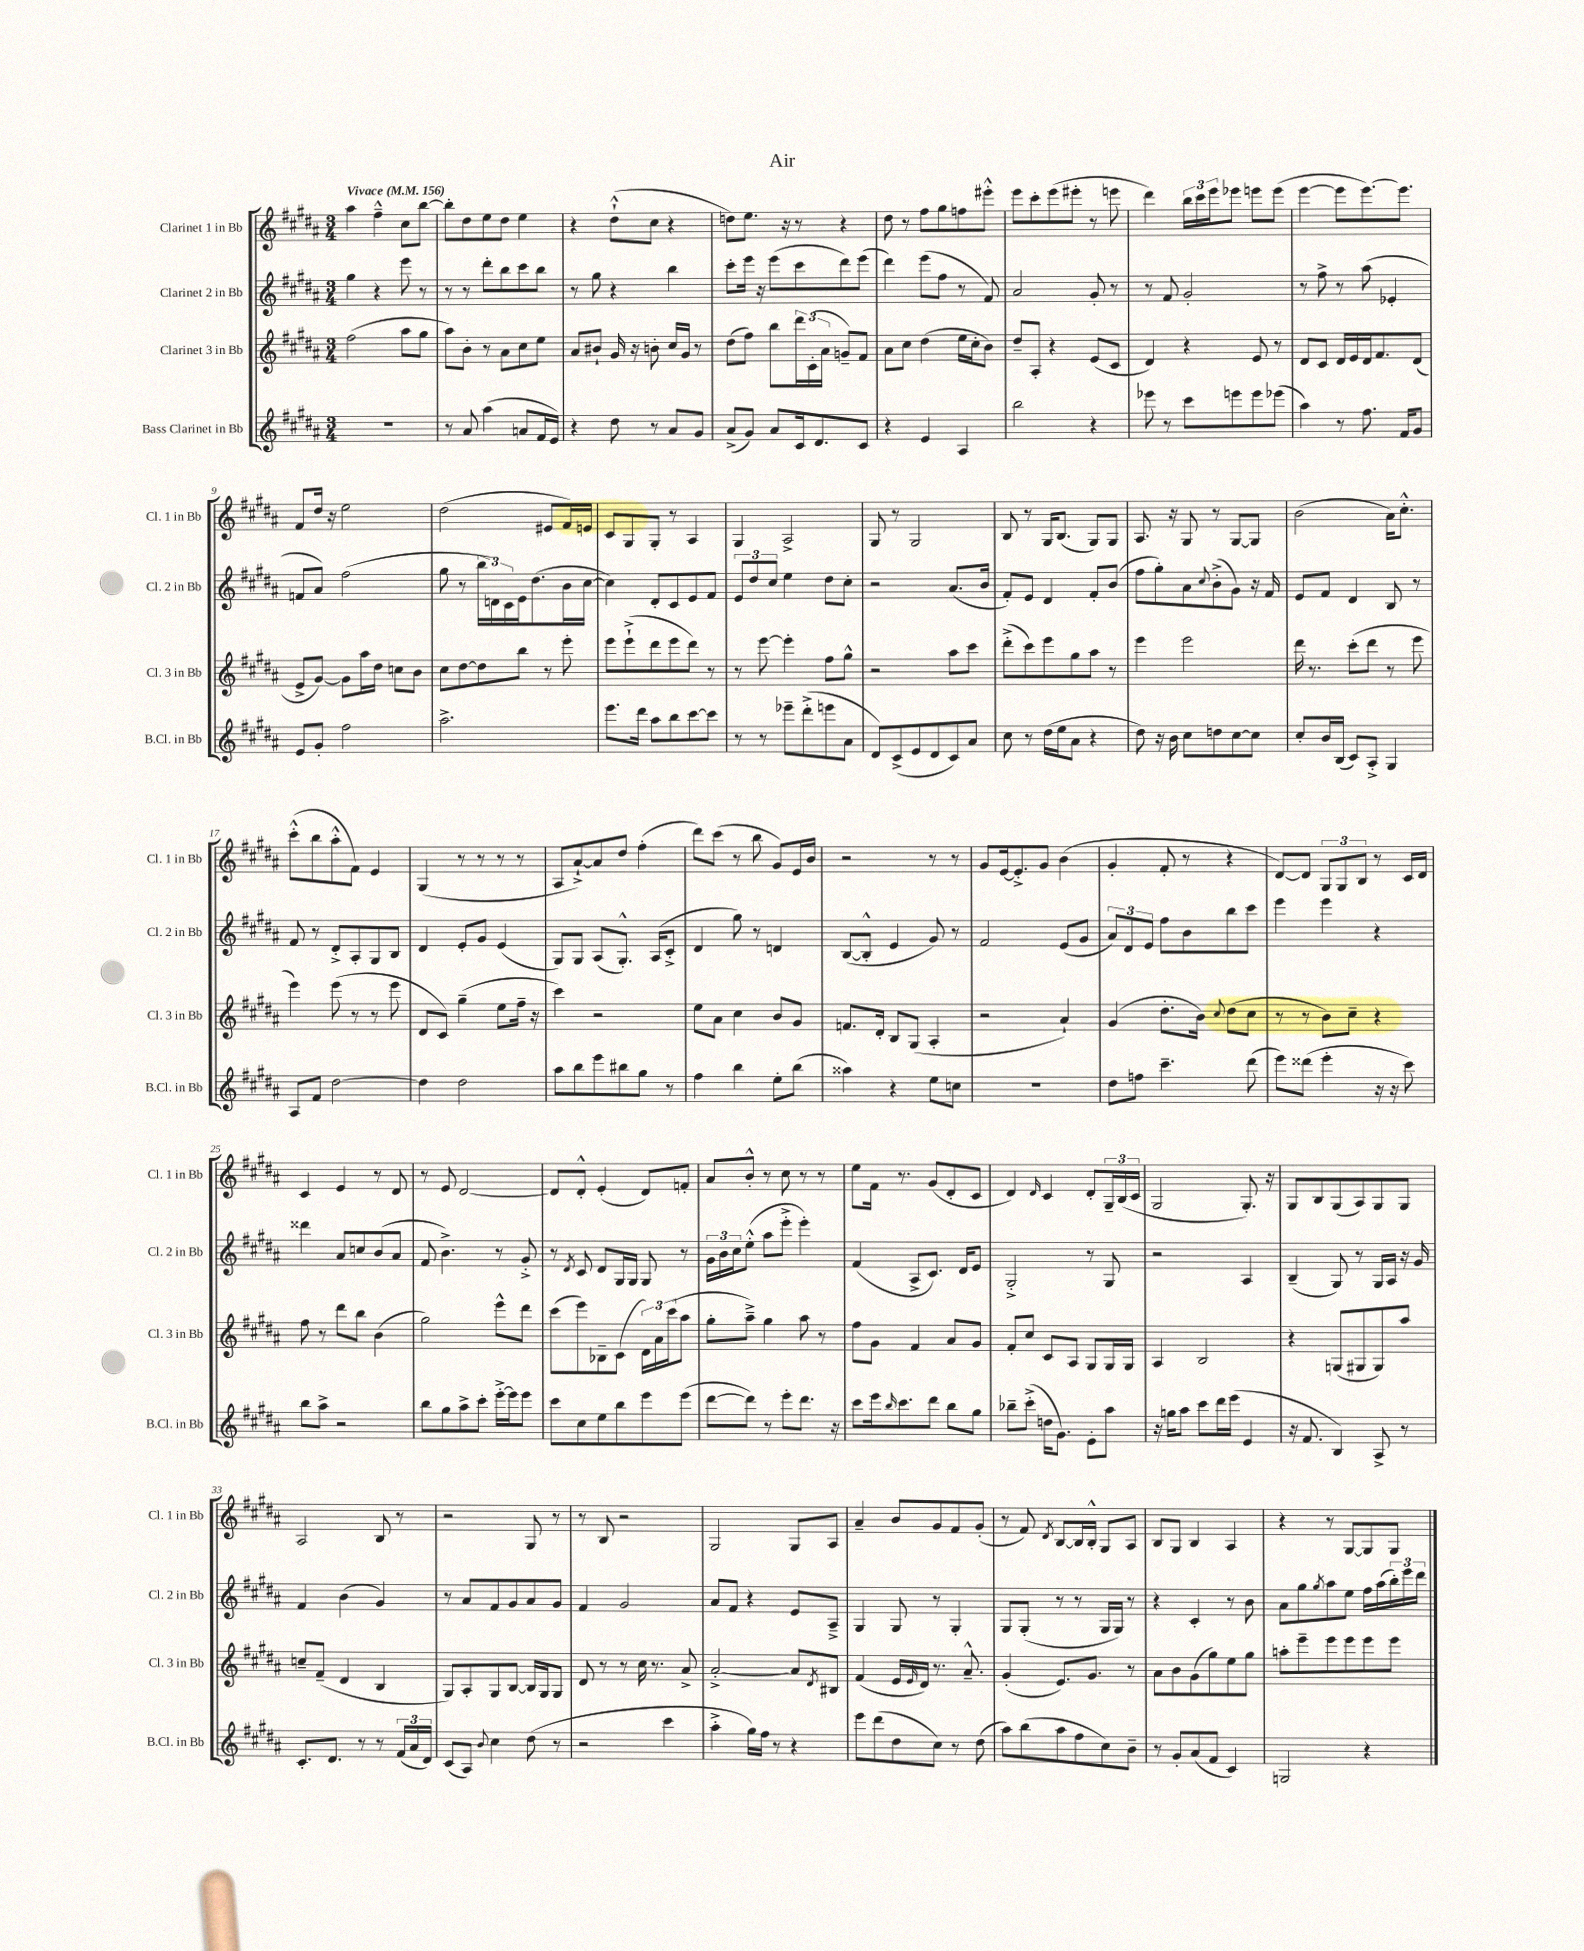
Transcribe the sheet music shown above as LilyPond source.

\header { title = "Air" }
<<
\new StaffGroup <<
\new Staff = "s0" \with { instrumentName = "Clarinet 1 in Bb" shortInstrumentName = "Cl. 1 in Bb" } {
    \clef treble \key b \major \numericTimeSignature \time 3/4 \tempo "Vivace" 4 = 156
    ais''4 fis''4---^ cis''8 b''8~ |
    b''8-. dis''8 e''8 dis''8 e''4 |
    r4 dis''8-!-^( cis''8 r4 |
    d''8) e''8. r16 r8 r4 |
    dis''8 r8 fis''8 gis''8 f''8 eis'''8-.-^ |
    e'''8 cis'''8-. e'''8( eis'''8-. r8 e'''8 |
    dis'''4) \tuplet 3/2 { b''16 cis'''16 e'''16 } ees'''8 e'''8 e'''8( |
    e'''4~ e'''8 e'''8.~) e'''8. |
    fis'8 dis''16 r16 e''2 |
    dis''2( eis'8 fis'16) e'16 |
    cis'8 gis8 gis8-. r8 ais4 |
    gis4 ais2-> |
    gis8 r8 gis2 |
    b8 r8 gis16 b8.( gis8) gis8 |
    ais8. r16 gis8 r8 gis8~ gis8 |
    b'2( ais'16) cis''8.-.-^ |
    cis'''8-.-^( b''8 ais''8-.-^ fis'8) e'4 |
    gis4( r8 r8 r8 r8 |
    ais8 ais'8~-!->) ais'8 dis''8 fis''4-.( |
    dis'''8) cis'''8( r8 b''8 gis'8) e'16 b'16 |
    r2 r8 r8 |
    gis'8 e'16~ e'8.-.-> gis'8 b'4( |
    gis'4-. fis'8-. r8 r4 |
    dis'8~) dis'8 \tuplet 3/2 { gis8 gis8 b8 } r8 cis'16 dis'16 |
    cis'4 e'4 r8 dis'8 |
    r8 e'8 dis'2~ |
    dis'8 dis'8-.-^ e'4-.( dis'8) f'8-. |
    ais'8 b'8-.-^ r8 cis''8 r8 r8 |
    e''8 fis'16 r8. gis'8( dis'8-. cis'8 |
    dis'4) \grace { dis'16 } cis'4 dis'8-. \tuplet 3/2 { gis16-- b16( cis'16 } |
    gis2 gis8.-.) r16 |
    gis8 b8 gis8( ais8) gis8 gis8 |
    ais2 b8 r8 |
    r2 gis8 r8 |
    r8 b8 r2 |
    gis2 gis8 ais8 |
    ais'4-- b'8 gis'8 fis'8 gis'8-.( |
    r8 fis'8) \acciaccatura { dis'8 } b8~ b16 b16-.-^ gis8 ais8 |
    b8 gis8 b4 ais4 |
    r4 r8 gis8~ gis8 gis8 \bar "|." |
}
\new Staff = "s1" \with { instrumentName = "Clarinet 2 in Bb" shortInstrumentName = "Cl. 2 in Bb" } {
    \clef treble \key b \major \numericTimeSignature \time 3/4
    gis''4 r4 e'''8 r8 |
    r8 r8 dis'''8-. b''8 cis'''8 b''8 |
    r8 gis''8 r4 b''4 |
    cis'''8-. e'''16 r16 e'''8( cis'''8 dis'''8) e'''8( |
    dis'''4) e'''8( fis''8 r8 fis'8) |
    ais'2 gis'8-. r8 |
    r8 fis'8 gis'2-. |
    r8 fis''8-> r8 ais''8( ees'4-. |
    f'8 ais'8) fis''2( |
    gis''8 r8 \tuplet 3/2 { b''16 d'16) cis'16 } e'16 dis''8.( b'16 cis''16~ |
    cis''4) dis'8-. cis'8 e'8 fis'8 |
    \tuplet 3/2 { e'8 dis''8 cis''8 } e''4 dis''8 cis''8-. |
    r2 ais'8.( b'16 |
    fis'8-.) e'8 dis'4 fis'8-. b'8( |
    fis''8 gis''8-.) ais'8 \appoggiatura { cis''8 } b'8-.->( gis'8) r16 fis'16 |
    e'8 fis'8 dis'4 b8 r8 |
    fis'8 r8 dis'8-.-> ais8-. gis8 b8 |
    dis'4 e'8-. gis'8 e'4( |
    gis8) gis8 ais8( gis8.-.-^) ais16( cis'8-.-> |
    dis'4 gis''8) r8 d'4 |
    b8~( b8-.-^ e'4 gis'8) r8 |
    fis'2 e'8( gis'8 |
    \tuplet 3/2 { ais'8) dis'8 e'8 } fis''8 b'8 b''8 cis'''8 |
    e'''4 e'''4 r4 |
    disis'''4 ais'8 c''8 b'8( ais'8 |
    fis'8 b'4.->) r8 gis'8-.-> |
    r8 \acciaccatura { dis'8 } cis'8 dis'8 gis16 gis16 gis8 r8 |
    \tuplet 3/2 { gis'16 b'16 cis''16 } e''8-.-^( ais''8 e'''8-.-> e'''4-.) |
    fis'4( ais8-> cis'8.) dis'16 e'8 |
    gis2-.-> r8 gis8 |
    r2 ais4 |
    b4--( gis8) r8 gis16 ais16 r16 gis'16 |
    fis'4 b'4( gis'4) |
    r8 ais'8 fis'8 gis'8 ais'8 gis'8 |
    fis'4 gis'2 |
    ais'8 fis'8 r4 e'8 ais8---> |
    gis4 gis8 r8 gis4-. |
    gis8 gis8-.( r8 r8 gis16 gis16) r8 |
    r4 cis'4-. r8 b'8 |
    ais'8 gis''8 \acciaccatura { gis''8 } ais''8 e''8 fis''16 ais''16( \tuplet 3/2 { b''16-.) e'''16 dis'''16 } \bar "|." |
}
\new Staff = "s2" \with { instrumentName = "Clarinet 3 in Bb" shortInstrumentName = "Cl. 3 in Bb" } {
    \clef treble \key b \major \numericTimeSignature \time 3/4
    fis''2( ais''8 gis''8 |
    ais''8) b'8-. r8 ais'8 cis''8 e''8 |
    ais'8 bis'8-! gis'16 r16 b'8-. cis''16 gis'16 r8 |
    dis''8( fis''8) b''8 \tuplet 3/2 { dis'''16 cis'16-.( ais'16 } g'8--) fis'8 |
    ais'8 cis''8 dis''4( e''16 cis''16-. b'8) |
    dis''8-- ais8-. r4 e'8( cis'8 |
    dis'4) r4 e'8 r8 |
    dis'8 cis'8 dis'16 e'16 dis'16 fis'8. dis'8( |
    e'8-> gis'8~) gis'8 ais''16 dis''16 c''8 b'8 |
    cis''8 dis''8~ dis''8 b''8 r8 e'''8-. |
    e'''8 e'''8-!->( dis'''8 e'''8 dis'''8) r8 |
    r8 e'''8~ e'''4-. fis''8 gis''8-^ |
    r2 ais''8 cis'''8 |
    dis'''8-.->( cis'''8) e'''8 gis''8 ais''8 r8 |
    e'''4 e'''2 |
    dis'''16 r8. cis'''8-.( dis'''8 r8 e'''8 |
    e'''4) e'''8( r8 r8 e'''8 |
    dis'8 cis'8) gis''4--( e''8 fis''16-- r16 |
    cis'''4) r2 |
    e''8 ais'8 cis''4 b'8 gis'8 |
    f'8. dis'16-. b8 gis8( ais4-. |
    r2 ais'4-!) |
    gis'4( dis''8.-. b'16) \appoggiatura { cis''8 } dis''8( cis''8 |
    r8 r8 b'8) cis''8-- r4 |
    fis''8 r8 dis'''8 b''8 b'4( |
    gis''2) e'''8-^ dis'''8 |
    cis'''8( e'''8) bes8-- cis'8( \tuplet 3/2 { dis'16) ais'16 cis'''16( } ais''8 |
    gis''8-. ais''8--->) gis''4 ais''8 r8 |
    fis''8 gis'8 fis'4 ais'8 gis'8 |
    fis'8-. cis''8 cis'8 ais8 gis8 gis16 gis16 |
    ais4 b2 |
    r4 g8( gis8 gis8) ais''8 |
    c''8-- fis'8--( dis'4 b4 |
    gis8) ais8-. gis8 b8~ b16 gis16 gis8 |
    dis'8 r8 r8 cis''16 r8. ais'8-> |
    ais'2~-.-> ais'8 \acciaccatura { dis'8 } bis8 |
    fis'4( e'16 \grace { e'16 } dis'16) r8. ais'8.---^ |
    gis'4-.( e'8.) gis'8. r8 |
    ais'8 b'8 gis'8( gis''8) e''8 gis''8 |
    a''8-. e'''8-- e'''8 e'''8 e'''8 e'''8 \bar "|." |
}
\new Staff = "s3" \with { instrumentName = "Bass Clarinet in Bb" shortInstrumentName = "B.Cl. in Bb" } {
    \clef treble \key b \major \numericTimeSignature \time 3/4
    R2. |
    r8 ais'8 ais''4( a'8 fis'16 e'16) |
    r4 dis''8 r8 ais'8 gis'8 |
    ais'8->( gis'8) ais'8 cis'16 dis'8. cis'8 |
    r4 e'4 ais4 |
    b''2 r4 |
    ees'''8 r8 cis'''8 e'''8 e'''8 ees'''8( |
    ais''4) r8 fis''8. fis'16 gis'8 |
    e'8 gis'8-. fis''2 |
    ais''2.-> |
    e'''8. dis'''16 ais''8 b''8 cis'''8~ cis'''8 |
    r8 r8 ees'''8-- dis'''8-.->( e'''8 ais'8 |
    dis'8) cis'8->( e'8 dis'8 cis'8) ais'8 |
    cis''8 r8 dis''16( e''16 ais'8 r4 |
    dis''8) r16 b'16 cis''8 d''8 cis''8~ cis''8 |
    cis''8-. b'16 b16( cis'8) ais8-.-> gis4 |
    ais8 fis'8 dis''2~ |
    dis''4 dis''2 |
    ais''8 b''8 e'''8 bis''8 gis''8 r8 |
    fis''4 b''4 e''8-. b''8( |
    aisis''4) r4 e''8 c''8 |
    R2. |
    dis''8 f''8 cis'''4.-- dis'''8( |
    e'''8) disis'''8( e'''4-. r16 r16 cis'''8) |
    b''8 ais''8-> r2 |
    b''8 gis''8 ais''8-> cis'''8-. e'''16~-.-> e'''16 e'''8 |
    cis'''8 cis''8 e''8 b''8 e'''8 e'''8( |
    dis'''8~ dis'''8) r8 e'''8-. dis'''8. r16 |
    cis'''8 e'''16 \grace { b''16 } cis'''8. dis'''8 b''8 gis''8 |
    bes''8-- cis'''8-.->( d''16 gis'8.) e'8-. ais''8 |
    r16 g''16 ais''8 cis'''8 dis'''16 e'''16( e'4 |
    r16 fis'8. b4) ais8-> r8 |
    cis'8.-. dis'8. r8 r8 \tuplet 3/2 { fis'16( ais'16 dis'16) } |
    cis'8( ais8) \appoggiatura { b'8 } cis''4 dis''8( r8 |
    r2 cis'''4 |
    ais''4-.-> gis''16) fis''16 r8 r4 |
    e'''8 dis'''8( dis''8 cis''8) r8 dis''8( |
    ais''8) b''8( ais''8 fis''8 cis''8) b'8-- |
    r8 gis'8-. ais'8( fis'8 cis'4) |
    g2 r4 \bar "|." |
}
>>
>>
